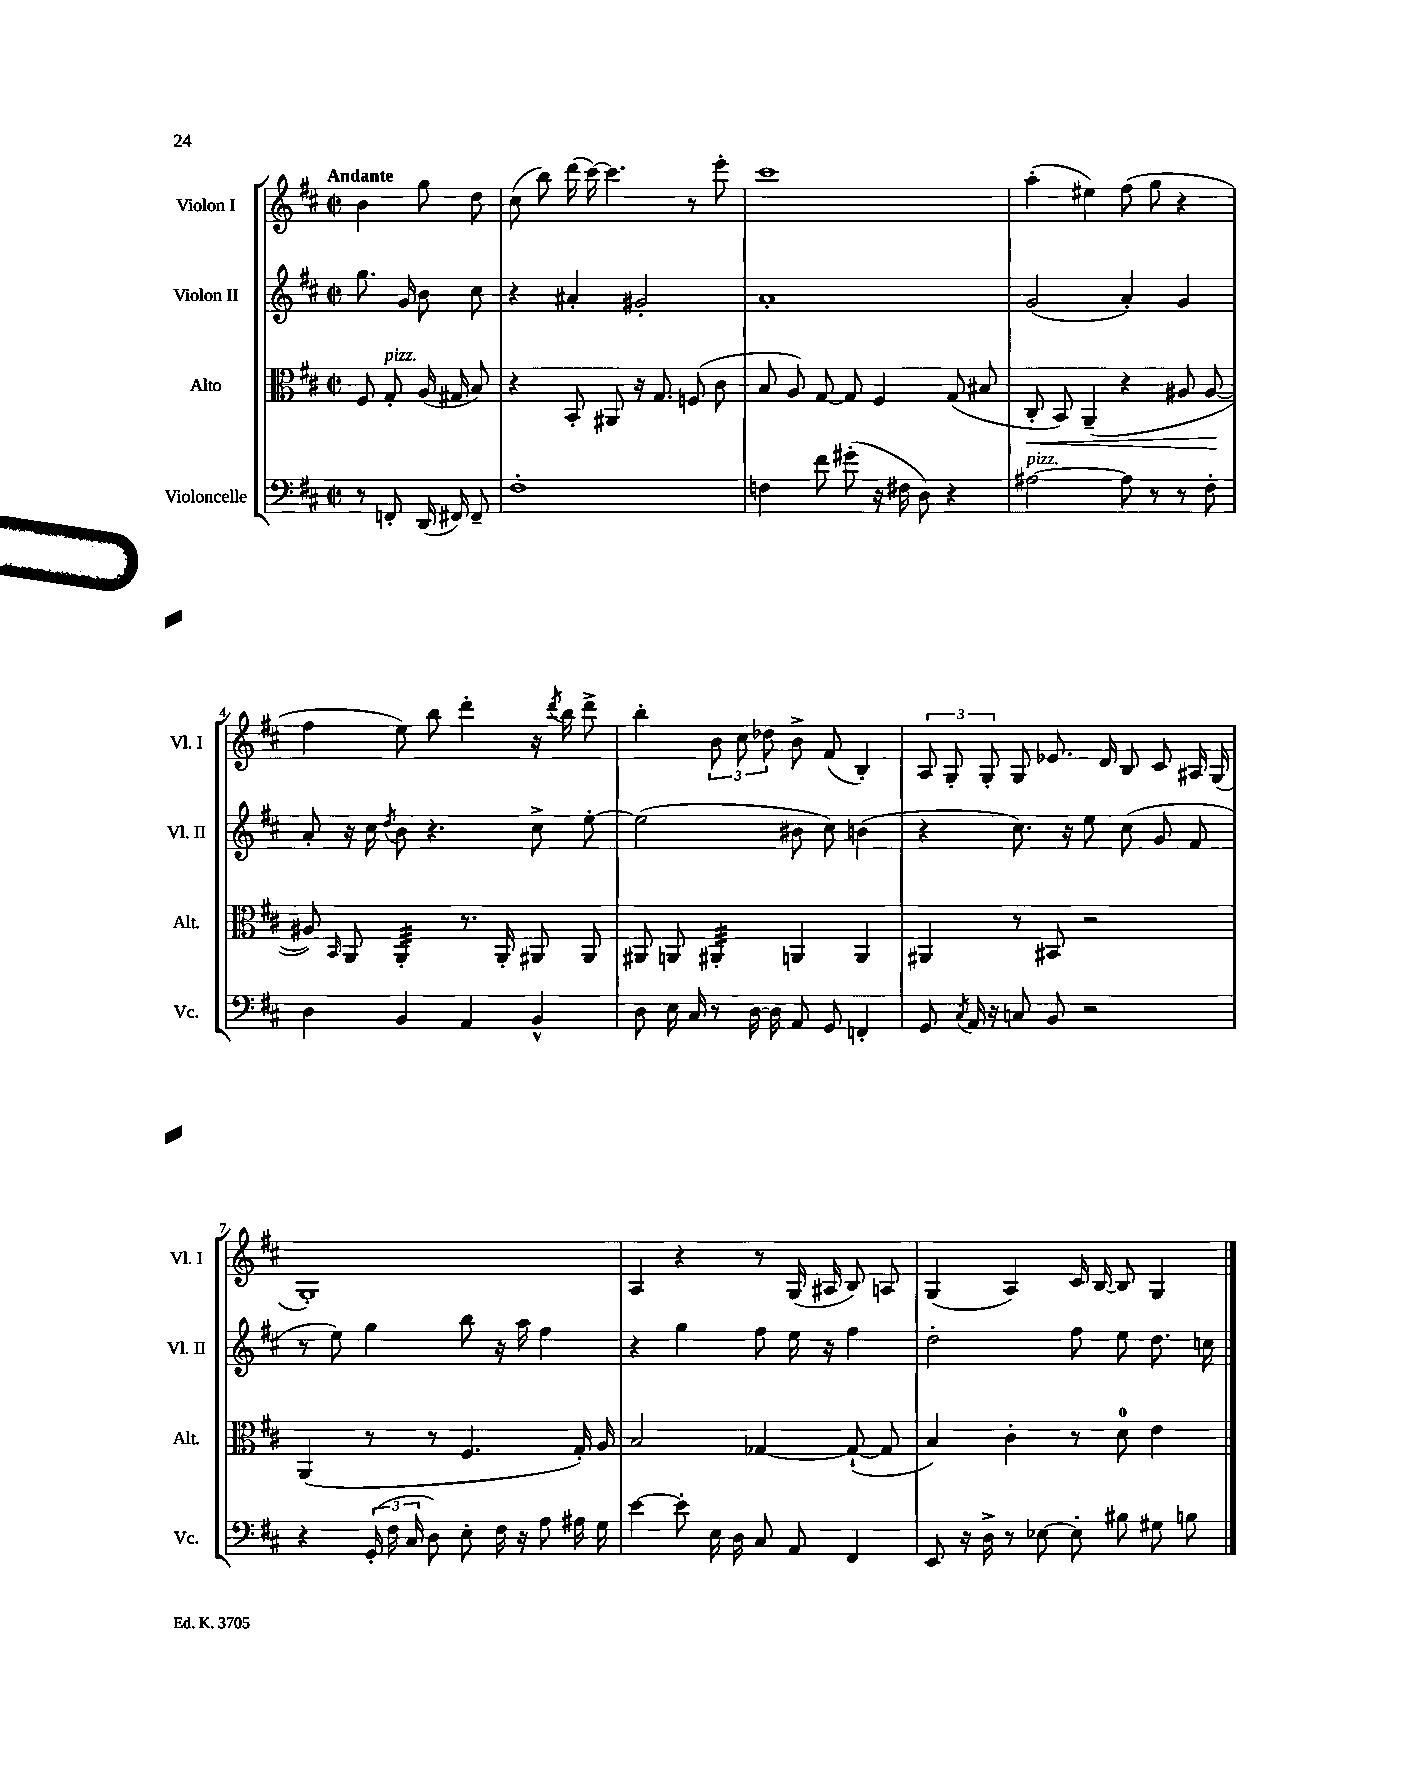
<<
\new StaffGroup <<
\new Staff = "s0" \with { instrumentName = "Violon I" shortInstrumentName = "Vl. I" } {
    \clef treble \key d \major \defaultTimeSignature \time 2/2 \partial 2 \tempo "Andante"
    \autoBeamOff b'4 g''8 d''8 |
    cis''8( b''8) d'''16( cis'''16~) cis'''4. r8 e'''8-. |
    cis'''1 |
    a''4-.( eis''4) fis''8( g''8 r4 |
    fis''4 e''8) b''8 d'''4-. r16 \acciaccatura { d'''8 } b''16 d'''8-> |
    b''4-. \tuplet 3/2 { b'8 cis''8 des''8 } b'8-> fis'8( b4-.) |
    \tuplet 3/2 { a8 g8-. g8-. } g8 ees'8. d'16 b8 cis'8 ais16 g16( |
    g1-.) |
    a4 r4 r8 g16( ais16 b8) a8 |
    g4( a4) cis'16 b16~ b8 g4 \bar "|." |
}
\new Staff = "s1" \with { instrumentName = "Violon II" shortInstrumentName = "Vl. II" } {
    \clef treble \key d \major \defaultTimeSignature \time 2/2 \partial 2
    \autoBeamOff g''8. g'16 b'8 cis''8 |
    r4 ais'4-. gis'2-. |
    a'1-. |
    g'2( a'4-.) g'4 |
    a'8-. r16 cis''16 \acciaccatura { d''8 } b'8 r4. cis''8-> e''8~-. |
    e''2( bis'8 cis''8) b'4( |
    r4 cis''8.) r16 e''8 cis''8( g'8 fis'8 |
    r8 e''8) g''4 b''8 r16 a''16 fis''4 |
    r4 g''4 fis''8 e''16 r16 fis''4 |
    d''2-. fis''8 e''8 d''8. c''16 \bar "|." |
}
\new Staff = "s2" \with { instrumentName = "Alto" shortInstrumentName = "Alt." } {
    \clef alto \key d \major \defaultTimeSignature \time 2/2 \partial 2
    \autoBeamOff fis8 g8-.^\markup { \italic "pizz." } a16( gis16 b8) |
    r4 b,8-. ais,8 r16 g8. f8( cis'8 |
    b8 a8) g8~ g8 fis4 g8( bis8 |
    cis8-.\< b,8) a,4--( r4 ais8 ais8~\! |
    ais8) \grace { b,16 } a,8 a,4:32-. r8. a,16-. ais,8 ais,8 |
    ais,8 a,8 ais,4:32-. a,4 a,4 |
    ais,4 r8 bis,8 r2 |
    a,4( r8 r8 fis4. g16-.) a16 |
    b2 ges4~ ges8~-!( ges8 |
    b4) cis'4-. r8 d'8-0 e'4 \bar "|." |
}
\new Staff = "s3" \with { instrumentName = "Violoncelle" shortInstrumentName = "Vc." } {
    \clef bass \key d \major \defaultTimeSignature \time 2/2 \partial 2
    \autoBeamOff r8 f,8-. d,16( fis,16) fis,8-- |
    fis1-. |
    f4 fis'8 gis'8-.( r16 fis16 d8) r4 |
    ais2~^\markup { \italic "pizz." } ais8 r8 r8 fis8-. |
    d4 b,4 a,4 b,4-^ |
    d8 e16 cis16 r8 d16~ d16 a,8 g,8 f,4-. |
    g,8 \acciaccatura { cis8 } a,16 r16 c8 b,8 r2 |
    r4 \tuplet 3/2 { g,16-.( fis16 cis16 } d8) e8-. fis16 r16 a8 ais16 g16 |
    e'4~ e'8-. e16 d16 cis8 a,8 fis,4 |
    e,8 r16 d16-> r8 ees8~ ees8-. bis8 gis8 b8 \bar "|." |
}
>>
>>
